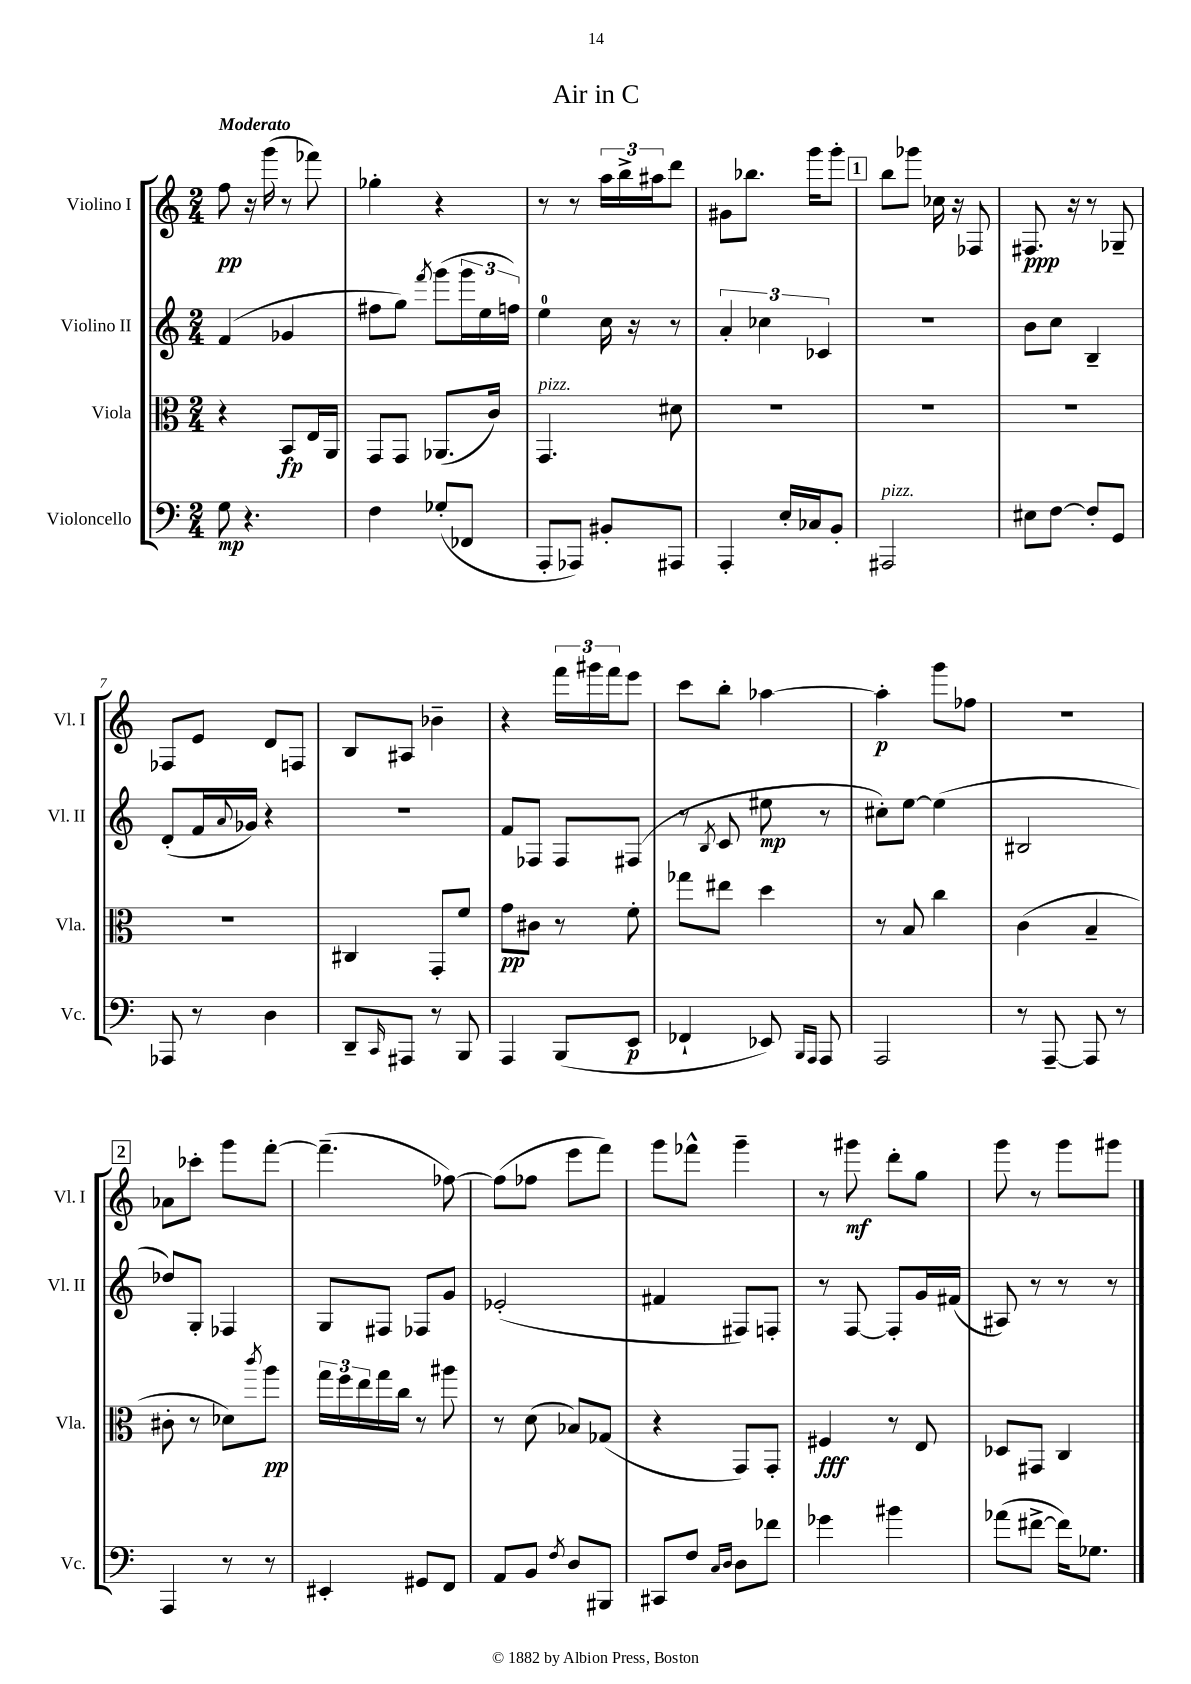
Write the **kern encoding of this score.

**kern	**dynam	**kern	**dynam	**kern	**dynam	**kern	**dynam
*part4	*part4	*part3	*part3	*part2	*part2	*part1	*part1
*staff4	*staff4	*staff3	*staff3	*staff2	*staff2	*staff1	*staff1
*I"Violoncello	*	*I"Viola	*	*I"Violino II	*	*I"Violino I	*
*I'Vc.	*	*I'Vla.	*	*I'Vl. II	*	*I'Vl. I	*
*clefF4	*	*clefC3	*	*clefG2	*	*clefG2	*
*k[]	*	*k[]	*	*k[]	*	*k[]	*
*M2/4	*	*M2/4	*	*M2/4	*	*M2/4	*
=1	=1	=1	=1	=1	=1	=1	=1
!	!	!	!	!	!	!LO:TX:a:B:t=Moderato	!
8G\	mp	4r	.	(4f/	.	8ff\	pp
4.r	.	.	.	.	.	16r	.
.	.	.	.	.	.	(16ggg\	.
.	.	8BB/L	fp	4g-X/	.	8r	.
.	.	16E/L	.	.	.	8fff-X\)	.
.	.	16AA/JJ	.	.	.	.	.
=2	=2	=2	=2	=2	=2	=2	=2
4F\	.	8GG/L	.	8ff#X\L	.	4gg-X'\	.
.	.	8GG/J	.	8gg\J)	.	.	.
.	.	.	.	8qfff/	.	.	.
(8G-X'/L	.	(8.AA-X/L	.	(8ggg\L	.	4r	.
8FF-X/J	.	.	.	24ggg\L	.	.	.
.	.	.	.	24ee\	.	.	.
.	.	16c/Jk)	.	.	.	.	.
.	.	.	.	24ffn\JJ)	.	.	.
=3	=3	=3	=3	=3	=3	=3	=3
!	!	!LO:TX:a:i:t=pizz.	!	!	!	!	!
8AAA'/L	.	4.GG/	.	4ee\	.	8r	.
8AAA-X/J)	.	.	.	.	.	8r	.
8BB#X'/L	.	.	.	16cc\	.	24aa\LL	.
.	.	.	.	.	.	24bb^\	.
.	.	.	.	16r	.	.	.
.	.	.	.	.	.	24aa#X\J	.
8AAA#X/J	.	8d#X\	.	8r	.	8ddd\J	.
=4	=4	=4	=4	=4	=4	=4	=4
4AAA'/	.	2r	.	6a'/	.	8g#X\L	.
.	.	.	.	.	.	8.bb-X\J	.
.	.	.	.	6cc-X\	.	.	.
16E'/LL	.	.	.	.	.	.	.
16C-X/J	.	.	.	.	.	16ggg\KL	.
.	.	.	.	6c-X/	.	.	.
8BB'/J	.	.	.	.	.	8ggg'\J	.
!!LO:REH:place=s1:t=1
=5	=5	=5	=5	=5	=5	=5	=5
!LO:TX:a:i:t=pizz.	!	!	!	!	!	!	!
2AAA#X/	.	2r	.	2r	.	8bb\L	.
.	.	.	.	.	.	8ggg-X\J	.
.	.	.	.	.	.	16cc-X\	.
.	.	.	.	.	.	16r	.
.	.	.	.	.	.	8F-X/	.
=6	=6	=6	=6	=6	=6	=6	=6
8E#X\L	.	2r	.	8b\L	.	8.F#X/	ppp
[8F\J	.	.	.	8cc\J	.	.	.
.	.	.	.	.	.	16r	.
8F'/L]	.	.	.	4B~/	.	8r	.
8GG/J	.	.	.	.	.	8G-X~/	.
!!LO:LB:g=z
=7	=7	=7	=7	=7	=7	=7	=7
8AAA-X/	.	2r	.	(8d'/L	.	8F-X/L	.
8r	.	.	.	16f/L	.	8e/J	.
.	.	.	.	8qqa/	.	.	.
.	.	.	.	16g-X/JJ)	.	.	.
4D\	.	.	.	4r	.	8d/L	.
.	.	.	.	.	.	8Fn/J	.
=8	=8	=8	=8	=8	=8	=8	=8
8DD~/L	.	4C#X/	.	2r	.	8B/L	.
16qqCC/	.	.	.	.	.	.	.
8AAA#X/J	.	.	.	.	.	8A#X/J	.
8r	.	8GG'/L	.	.	.	4b-X~\	.
8BBB/	.	8f/J	.	.	.	.	.
=9	=9	=9	=9	=9	=9	=9	=9
4AAA/	.	8g\L	pp	8f/L	.	4r	.
.	.	8c#X\J	.	8F-X/J	.	.	.
(8BBB/L	.	8r	.	8F-/L	.	24fff\LL	.
.	.	.	.	.	.	24ggg#X\	.
.	.	.	.	.	.	24fff\J	.
8EE/J	p	8f'\	.	(8F#X/J	.	8eee\J	.
=10	=10	=10	=10	=10	=10	=10	=10
4FF-X`/	.	8gg-X\L	.	8r	.	8ccc\L	.
.	.	.	.	8qB/	.	.	.
.	.	8ee#X\J	.	8c/	.	8bb'\J	.
8EE-X/)	.	4dd\	.	8ee#X\	mp	[4aa-X\	.
16qqBBB/LL	.	.	.	.	.	.	.
16qqAAA/JJ	.	.	.	.	.	.	.
8AAA/	.	.	.	8r	.	.	.
=11	=11	=11	=11	=11	=11	=11	=11
2AAA/	.	8r	.	8cc#X'\L)	.	4aa-'\]	p
.	.	8B/	.	[8ee\J	.	.	.
.	.	4cc\	.	(4ee\]	.	8ggg\L	.
.	.	.	.	.	.	8ff-X\J	.
=12	=12	=12	=12	=12	=12	=12	=12
8r	.	(4c\	.	2B#X/	.	2r	.
[8AAA~/	.	.	.	.	.	.	.
8AAA/]	.	4B~/	.	.	.	.	.
8r	.	.	.	.	.	.	.
!!LO:LB:g=z
!!LO:REH:place=s1:t=2
=13	=13	=13	=13	=13	=13	=13	=13
4AAA/	.	8c#X'\	.	8dd-X/L)	.	8a-X\L	.
.	.	8r	.	8G'/J	.	8ccc-X'\J	.
8r	.	8d-X\L)	.	4F-X/	.	8ggg\L	.
.	.	8qccc/	.	.	.	.	.
8r	.	8aa\J	pp	.	.	[8fff'\J	.
=14	=14	=14	=14	=14	=14	=14	=14
4EE#X'/	.	24gg\LL	.	8G/L	.	(4.fff~\]	.
.	.	24ff\	.	.	.	.	.
.	.	24ee\	.	.	.	.	.
.	.	16gg\	.	8F#X/J	.	.	.
.	.	16cc\JJ	.	.	.	.	.
8GG#X/L	.	8r	.	8F-X/L	.	.	.
8FF/J	.	8aa#X\	.	8g/J	.	[8ff-X\)	.
=15	=15	=15	=15	=15	=15	=15	=15
8AA/L	.	8r	.	(2e-X'/	.	(8ff-\L]	.
8BB/J	.	(8d\	.	.	.	8ff-X\J	.
8qF/	.	.	.	.	.	.	.
8D/L	.	8B-X/L)	.	.	.	8eee\L	.
8BBB#X/J	.	(8G-X/J	.	.	.	8fff\J)	.
=16	=16	=16	=16	=16	=16	=16	=16
8CC#X/L	.	4r	.	4f#X/	.	8ggg\L	.
8F/J	.	.	.	.	.	8fff-X^^\J	.
16qqC/LL	.	.	.	.	.	.	.
16qqD/JJ	.	.	.	.	.	.	.
8D\L	.	8GG/L)	.	8F#X/L)	.	4ggg~\	.
8f-X\J	.	8GG'/J	.	8Fn'/J	.	.	.
=17	=17	=17	=17	=17	=17	=17	=17
4g-X\	.	4F#X/	fff	8r	.	8r	.
.	.	.	.	[8F/	.	8ggg#X\	mf
4b#X\	.	8r	.	8F'/L]	.	8ddd'\L	.
.	.	8E/	.	16g/L	.	8gg\J	.
.	.	.	.	(16f#X/JJ	.	.	.
=18	=18	=18	=18	=18	=18	=18	=18
(8a-X\L	.	8D-X/L	.	8A#X/)	.	8ggg\	.
[8f#X^\J	.	8GG#X/J	.	8r	.	8r	.
16f#\KL])	.	4C/	.	8r	.	8ggg\L	.
8.G-X\J	.	.	.	.	.	.	.
.	.	.	.	8r	.	8ggg#X\J	.
==	==	==	==	==	==	==	==
*-	*-	*-	*-	*-	*-	*-	*-
